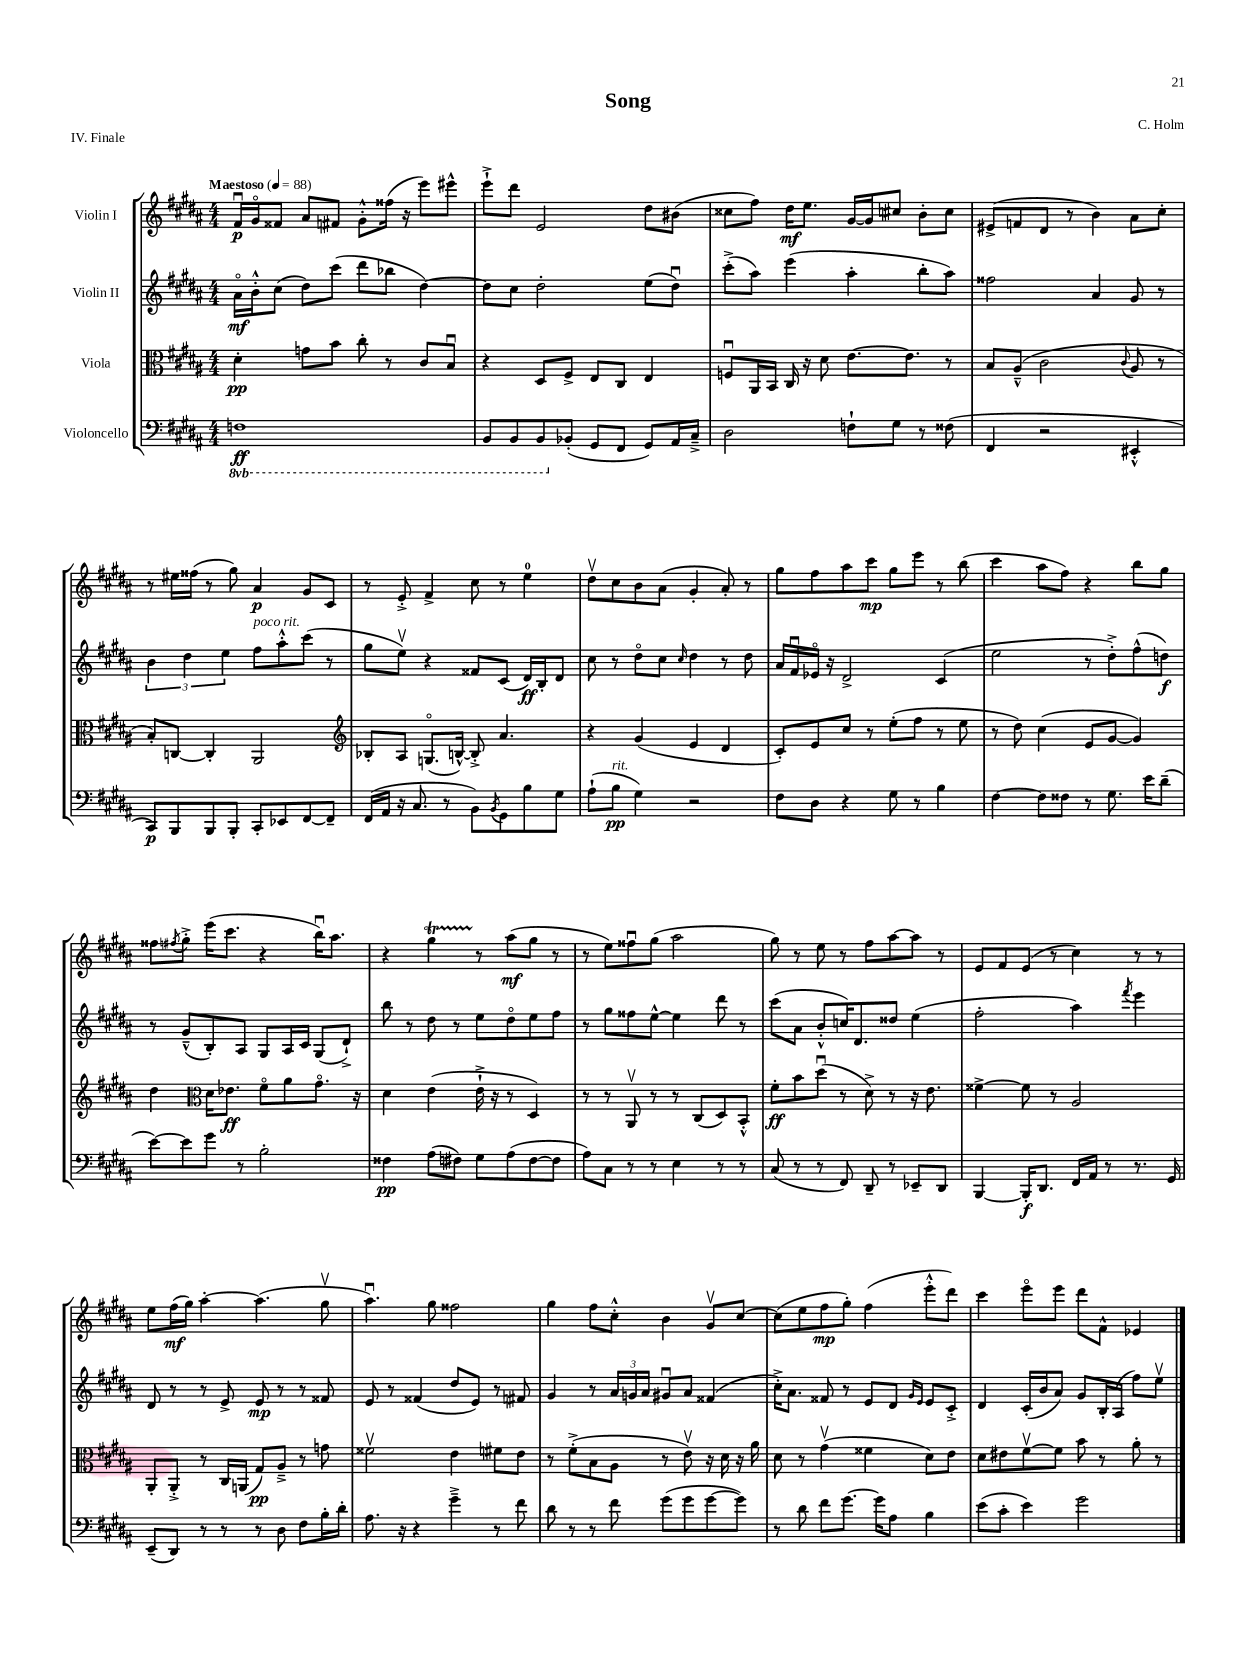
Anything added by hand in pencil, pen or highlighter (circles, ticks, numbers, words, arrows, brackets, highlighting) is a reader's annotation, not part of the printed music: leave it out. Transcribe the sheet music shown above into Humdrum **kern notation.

**kern	**kern	**kern	**kern
*staff4	*staff3	*staff2	*staff1
*clefF4	*clefC3	*clefG2	*clefG2
*k[f#c#g#d#a#]	*k[f#c#g#d#a#]	*k[f#c#g#d#a#]	*k[f#c#g#d#a#]
*M4/4	*M4/4	*M4/4	*M4/4
*MM88	*MM88	*MM88	*MM88
1FF	4d#'\	16a#o\LL	16f#u/LL
.	.	16b'^^\J	16g#o/J
.	.	(8cc#\J	8f##/J
.	8g\L	8dd#\L)	8a#/L
.	8b\J	(8ccc#\J	8f#/J
.	8cc#'\	8ddd#\L	8g#'^^\L
.	8r	8bb-\J	(16ff##\Jk
.	.	.	16r
.	8c#/L	[4dd#\)	8eee\L)
.	8Bu/J	.	8eee#^^\J
=	=	=	=
8BBB/L	4r	8dd#\]L	8eee`^\L
8BBB/	.	8cc#\J	8ddd#\J
8BBB/	8D#/L	2dd#'\	2e/
(8BB-'/J	8F#^/J	.	.
8GG#/L	8E/L	.	.
8FF#/J	8C#/J	.	.
8GG#/L)	4E/	(8ee\L	8dd#\L
16AA#/L	.	8dd#u\J)	(8b#\J
16C#~^/JJ	.	.	.
=	=	=	=
2D#\	8Fu/L	(8ccc#'^\L	8cc##\L
.	16AA#/L	8aa#\J)	8ff#\J)
.	16BB/JJ	.	.
.	16C#/	(4eee\	16dd#\LK
.	16r	.	8.ee\J
.	8d#\	.	.
8F`\L	[8.e\L	4aa#'\	[16g#/LL
.	.	.	16g#/]J
8G#\J	.	.	8cc#/J
.	8.e\]J	.	.
8r	.	8bb'\L	8b'\L
(8F##\	8r	8aa#\J)	8cc#\J
=	=	=	=
4FF#/	8B/L	2ff##\	(8e#^/L
.	(8A#~^^/J	.	8f/
2r	2c#\	.	8d#/J
.	.	.	8r
.	.	4a#/	4b\)
.	8qqc#/	.	.
4EE#'^^/	8A#/	8g#/	8a#\L
.	8r	8r	8cc#'\J
=	=	=	=
8CC#/L)	8B'/L)	6b\	8r
8BBB/	[8C/J	.	16ee#\LL
.	.	6dd#\	.
.	.	.	(16ff##\JJ
8BBB/	4C'/]	.	8r
.	.	6ee\	.
8BBB'/J	.	.	8gg#\)
8CC#'/L	2AA#/	8ff#\L	4a#/
8EE-/	.	8aa#'^^\	.
[8FF#/	.	(8ccc#\J	8g#/L
8FF#~/]J	.	8r	8c#/J
=	=	=	=
*	*clefG2	*	*
(16FF#/LL	8B-'/L	8gg#\L	8r
16AA#/JJ	.	.	.
16r	8A#/J	8eev\J)	8e'^/
8.C#/	.	.	.
.	(8.Go/L	4r	4f#^/
8r	.	.	.
.	[16B^^/Jk)	.	.
8BB\L)	8B'^/]	8f##/L	8cc#\
8qBB/	.	.	.
8GG#\	4.a#/	(8c#/J	8r
8B\	.	16d#/LL)	4ee\
.	.	16B'/J	.
8G#\J	.	8d#/J	.
=	=	=	=
(8A#`\L	4r	8cc#\	8dd#v\L
8B\J	.	8r	8cc#\
4G#\)	(4g#/	8dd#o\L	8b\
.	.	8cc#\J	(8a#\J
.	.	16qqcc#/	.
2r	4e/	4dd#\	4g#'/
.	4d#/	8r	8a#'/)
.	.	8dd#\	8r
=	=	=	=
8F#\L	8c#'/L)	16a#/LL	8gg#\L
.	.	16f#u/	.
8D#\J	8e/	16e-o/JJ	8ff#\
.	.	16r	.
4r	8cc#/J	2d#^/	8aa#\
.	8r	.	8ccc#\J
8G#\	(8ee'\L	.	8gg#\L
8r	8ff#\J	.	8eee\J
4B\	8r	(4c#/	8r
.	8ee\	.	(8bb\
=	=	=	=
[4F#\	8r	2ee\	4ccc#\
.	8dd#\)	.	.
8F#\]L	(4cc#\	.	8aa#\L
8F##\J	.	.	8ff#\J)
8r	8e/L	8r	4r
8.G#\	[8g#/J	8dd#'^\L)	.
.	4g#/])	(8ff#^^\	8bb\L
16e\LK	.	.	.
(8d#~\J	.	8dd\J)	8gg#\J
=	=	=	=
[8e\L)	4dd#\	8r	8ff##\L
.	.	.	8qff#/
8e\]	.	(8g#~^^/L	8gg#'^\J
*	*clefC3	*	*
8g#\J	16d#\LK	8B'/)	(16eee\LK
.	8.e-\J	.	8.ccc#\J
8r	.	8A#/J	.
2B'\	8f#o\L	8G#/L	4r
.	8a#\	16A#/L	.
.	.	16c#/JJ	.
.	8.g#o\J	(8G#/L	16bbu\LK)
.	.	.	8.aa#\J
.	.	8d#`^/J)	.
.	16r	.	.
=	=	=	=
4F##\	4d#\	8bb\	4r
.	.	8r	.
(8A#\L	(4e\	8dd#\	4gg#\
8F#\J)	.	8r	.
8G#\L	16e`^\	8ee\L	8r
.	16r	.	.
(8A#\	8r	8dd#o\	(8aa#\L
[8F#\	4D#/)	8ee\	8gg#\J
8F#\]J	.	8ff#\J	8r
=	=	=	=
8A#\L)	8r	8r	8r
8C#\J	8r	8gg#\L	8ee\L)
8r	8AA#v/	8ff##\	8ff##u\
8r	8r	[8ee^^\J	(8gg#\J
4E\	8r	4ee\]	2aa#\
.	(8C#/L	.	.
8r	8D#/)	8ddd#\	.
8r	8BB'^^/J	8r	.
=	=	=	=
(8C#/	8f#'\L	(8ccc#\L	8gg#\)
8r	8b\	8a#\J	8r
8r	(8dd#u\J	8b'^^/L	8ee\
8FF#/)	8r	16cc/K)	8r
.	.	8.d#/	.
8DD#~/	8d#^\)	.	8ff#\L
8r	8r	8dd##/J	[8aa#\
8EE-~/L	16r	(4ee\	8aa#\]J
.	8.e\	.	.
8DD#/J	.	.	8r
=	=	=	=
[4BBB/	[4f##^\	2ff#'\	8e/L
.	.	.	8f#/
16BBB'/]LK	8f##\]	.	(8e/J
8.DD#/J	.	.	.
.	8r	.	8r
16FF#/LL	2A#/	4aa#\)	4cc#\)
16AA#/JJ	.	.	.
8r	.	.	.
.	.	8qfff#/	.
8.r	.	4eee\	8r
.	.	.	8r
16GG#/	.	.	.
=	=	=	=
(8EE~/L	8AA#'/L	8d#/	8ee\L
8DD#/J)	8AA#'^/J	8r	(16ff#\L
.	.	.	16gg#\JJ)
8r	8r	8r	[4aa#'\
8r	16C#/LL	8e^/	.
.	(16AA/JJ	.	.
8r	8G#/L)	8e/	(4.aa#\]
8D#\	8A#~^/J	8r	.
8F#\L	8r	8r	.
16B'\L	8g\	8f##/	8gg#v\
16d#'\JJ	.	.	.
=	=	=	=
8.A#\	2f##v\	8e/	4.aa#u\)
.	.	8r	.
16r	.	.	.
4r	.	(4f##/	.
.	.	.	8gg#\
4g#~^\	4e\	8dd#/L	2ff##\
.	.	8e/J)	.
8r	8f#\L	8r	.
8f#\	8e\J	8f#/	.
=	=	=	=
8d#\	8r	4g#/	4gg#\
8r	(8f#'^\L	.	.
8r	8B\	8r	8ff#\L
8f#\	8A#\J	24a#/LL	8cc#'^^\J
.	.	24g/	.
.	.	24a#/JJ	.
(8g#\L	8r	8g#u/L	4b\
8g#\	8ev\)	8a#/J	.
[8g#\	16r	(4f##/	8g#v/L
.	16d#\	.	.
8g#\]J)	16r	.	[8cc#/J
.	16a#\	.	.
=	=	=	=
8r	8d#\	16cc#'^\LK)	(8cc#\]L
.	.	8.a#\J	.
8d#\	8r	.	8ee\
8f#\L	(4g#v\	8f##/	8ff#\
[8.g#\J	.	8r	8gg#'\J)
.	4f##\	8e/L	(4ff#\
16g#\]LK	.	.	.
8A#\J	.	8d#/J	.
.	.	16qqg#/LL	.
.	.	16qqe/JJ	.
4B\	8d#\L)	8e/L	8eee'^^\L
.	8e\J	8c#'^/J	8ddd#\J)
=	=	=	=
(8e\L	8d#\L	4d#/	4ccc#\
8c#'\J	8e#\	.	.
4e\)	[8f#v\	(16c#'/LL	8eeeo\L
.	.	16b/J	.
.	8f#\]J	8a#/J)	8eee\J
2g#\	8b\	8g#/L	8ddd#\L
.	8r	16B'/L	8f#^^\J
.	.	(16A#/JJ	.
.	8a#'\	8ff#\L)	4e-/
.	8r	8eev\J	.
==	==	==	==
*-	*-	*-	*-
